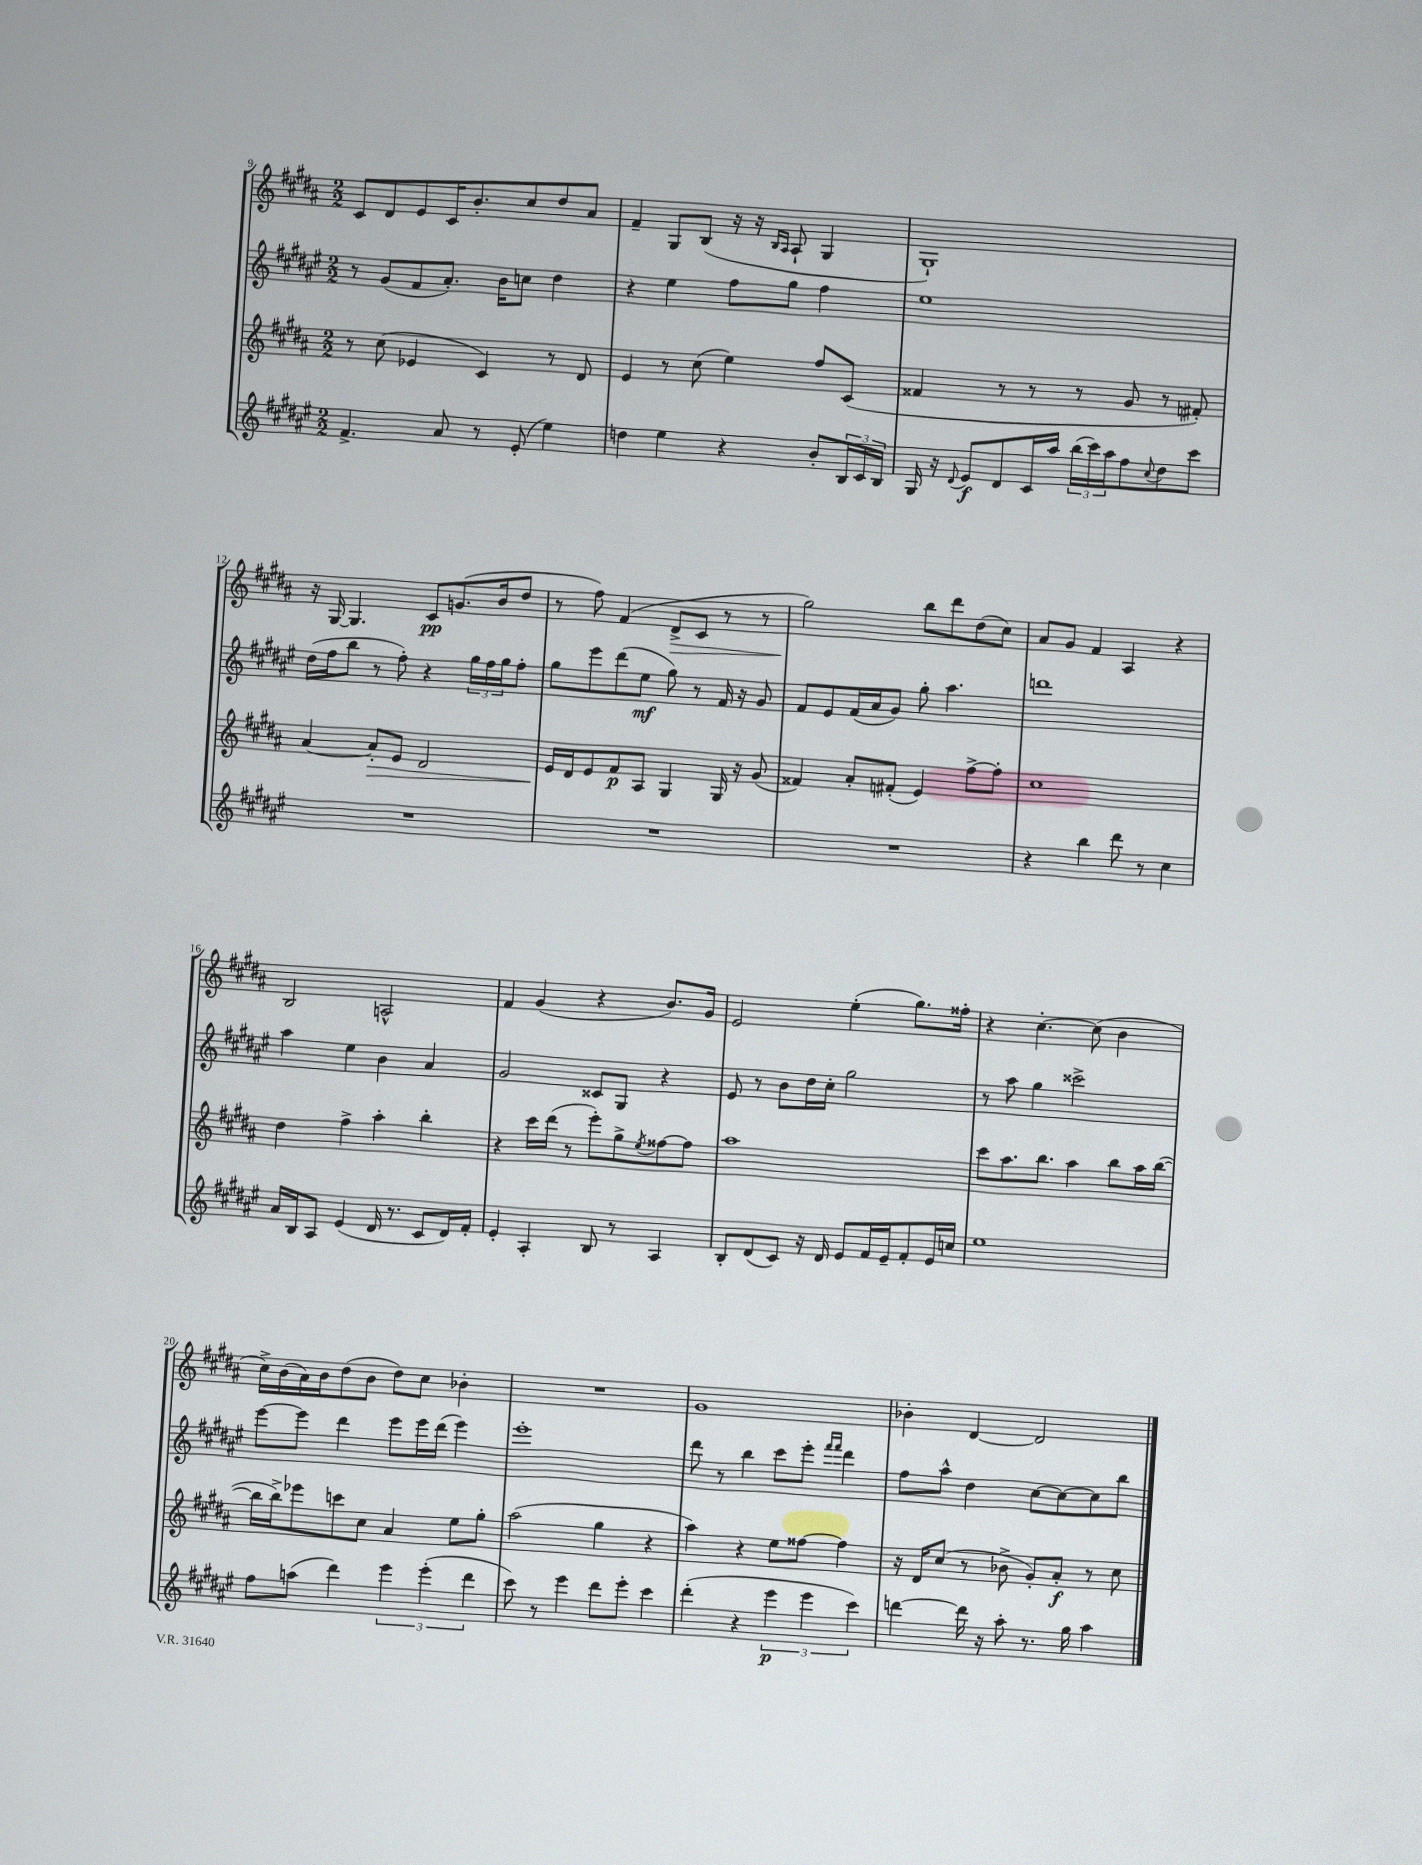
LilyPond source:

<<
\new StaffGroup <<
\new Staff = "s0" {
    \clef treble \key b \major \numericTimeSignature \time 2/2
    cis'8 dis'8 e'8 cis'16 b'8.-. cis''8 dis''8 ais'8 |
    fis'4-- gis8 b8( r16 r16 \grace { b16 ais16 } ais8-! gis4 |
    gis1-!) |
    r16 gis16~ gis4. cis'8\pp g'8.( b'16 dis''8 |
    r8 fis''8) fis'4( dis'8->\> cis'8 r8 r8 |
    gis''2\!) b''8 dis'''8 dis''8( cis''8) |
    ais'8 gis'8 fis'4 ais4 r4 |
    b2 a2-^ |
    fis'4 gis'4( r4 b'8.) gis'16 |
    e'2 e''4-.( gis''8.) fisis''16-. |
    r4 cis''4.~-. cis''8( b'4 |
    cis''16->) b'16( ais'16) b'16 dis''8( b'8 dis''8) cis''8 bes'4-. |
    R1 |
    gis'1 |
    bes'4-. dis'4~ dis'2 \bar "|." |
}
\new Staff = "s1" {
    \clef treble \key fis \major \numericTimeSignature \time 2/2
    r8 gis'8( fis'8 ais'8.-.) b'16 c''8 dis''4 |
    r4 eis''4 fis''8 gis''8 fis''4 |
    eis''1 |
    dis''16( fis''16 b''8 r8 fis''8-.) r4 \tuplet 3/2 { gis''16 fis''16 gis''16 } fis''8-. |
    gis''8 eis'''8 dis'''8( eis''8\mf gis''8) r8 fis'16 r16 gis'8 |
    fis'8 eis'8 fis'16( ais'16 gis'8) gis''8-. ais''4. |
    d'''1 |
    ais''4 eis''4 b'4 ais'4 |
    gis'2 cisis'8 gis8 r4 |
    eis'8 r8 b'8 dis''16 cis''16-. gis''2 |
    r8 ais''8 gis''4 cisis'''2-> |
    eis'''8~ eis'''8 dis'''4 eis'''8 eis'''16 dis'''16( eis'''4) |
    eis'''1-. |
    dis'''8 r8 b''4 cis'''8 eis'''8-. \grace { fis'''16 fis'''16 } dis'''4 |
    fis''8 ais''8-^ dis''4 cis''8~ cis''8~ cis''8 b''8 \bar "|." |
}
\new Staff = "s2" {
    \clef treble \key b \major \numericTimeSignature \time 2/2
    r8 cis''8( ees'4 cis'4) r8 dis'8 |
    e'4 r8 cis''8( e''4) fis''8 cis'8( |
    fisis'4 r8 r8 r8 gis'8 r8 fis'8-.) |
    ais'4~ ais'8-.\> e'8 dis'2 |
    e'16\! dis'16 e'8 fis'8\p ais8 gis4 gis16 r16 gis'8( |
    fisis'4) ais'8-. fis'8-.( e'4) fis''8~-> fis''8-. |
    cis''1 |
    dis''4 fis''4-> ais''4-. b''4-. |
    r4 cis'''16 dis'''16( r8 e'''8-.) gis''8-> \acciaccatura { e''8 } fisis''8~ fisis''8 |
    ais''1 |
    cis'''8 ais''8. b''8. ais''4 b''8 ais''16 b''16~( |
    b''16 b''16->) ees'''8 c'''8 cis''8 ais'4 e''8 gis''8-. |
    ais''2( gis''4 r4 |
    ais''4) r4 e''8 fisis''8~ fisis''4 |
    r16 dis'16 cis''8( r8 bes'8-> gis'8-.) ais'8-.\f r8 cis''8 \bar "|." |
}
\new Staff = "s3" {
    \clef treble \key fis \major \numericTimeSignature \time 2/2
    fis'4.-> ais'8 r8 eis'8-.( eis''4) |
    d''4 eis''4 r4 b'8-. \tuplet 3/2 { b16 cis'16 b16 } |
    gis16 r16 \appoggiatura { dis'8 } eis'8\f dis'8 cis'16 ais''16 \tuplet 3/2 { b''16( cis'''16) ais''16 } fis''8 \appoggiatura { cis''8 } dis''8 cis'''8 |
    R1 |
    R1 |
    R1 |
    r4 b''4 dis'''8 r8 cis''4 |
    ais'16 b16 ais8 eis'4( dis'16 r8. cis'8 dis'16) fis'16-. |
    eis'4-. ais4-. b8 r8 ais4 |
    b8-. dis'8( cis'8) r16 dis'16 eis'8 fis'16 eis'16-- fis'8-. eis'16 c''16 |
    eis''1 |
    fis''8 a''8( dis'''4) \tuplet 3/2 { eis'''4 eis'''4-.( dis'''4 } |
    cis'''8) r8 eis'''4 dis'''8 eis'''8-. cis'''4 |
    dis'''4-.( r4 \tuplet 3/2 { eis'''4\p eis'''4 cis'''4) } |
    d'''4~ d'''16 r16 ais''8-. r8. gis''16 ais''4 \bar "|." |
}
>>
>>
\layout { \context { \Score currentBarNumber = #9 } }
